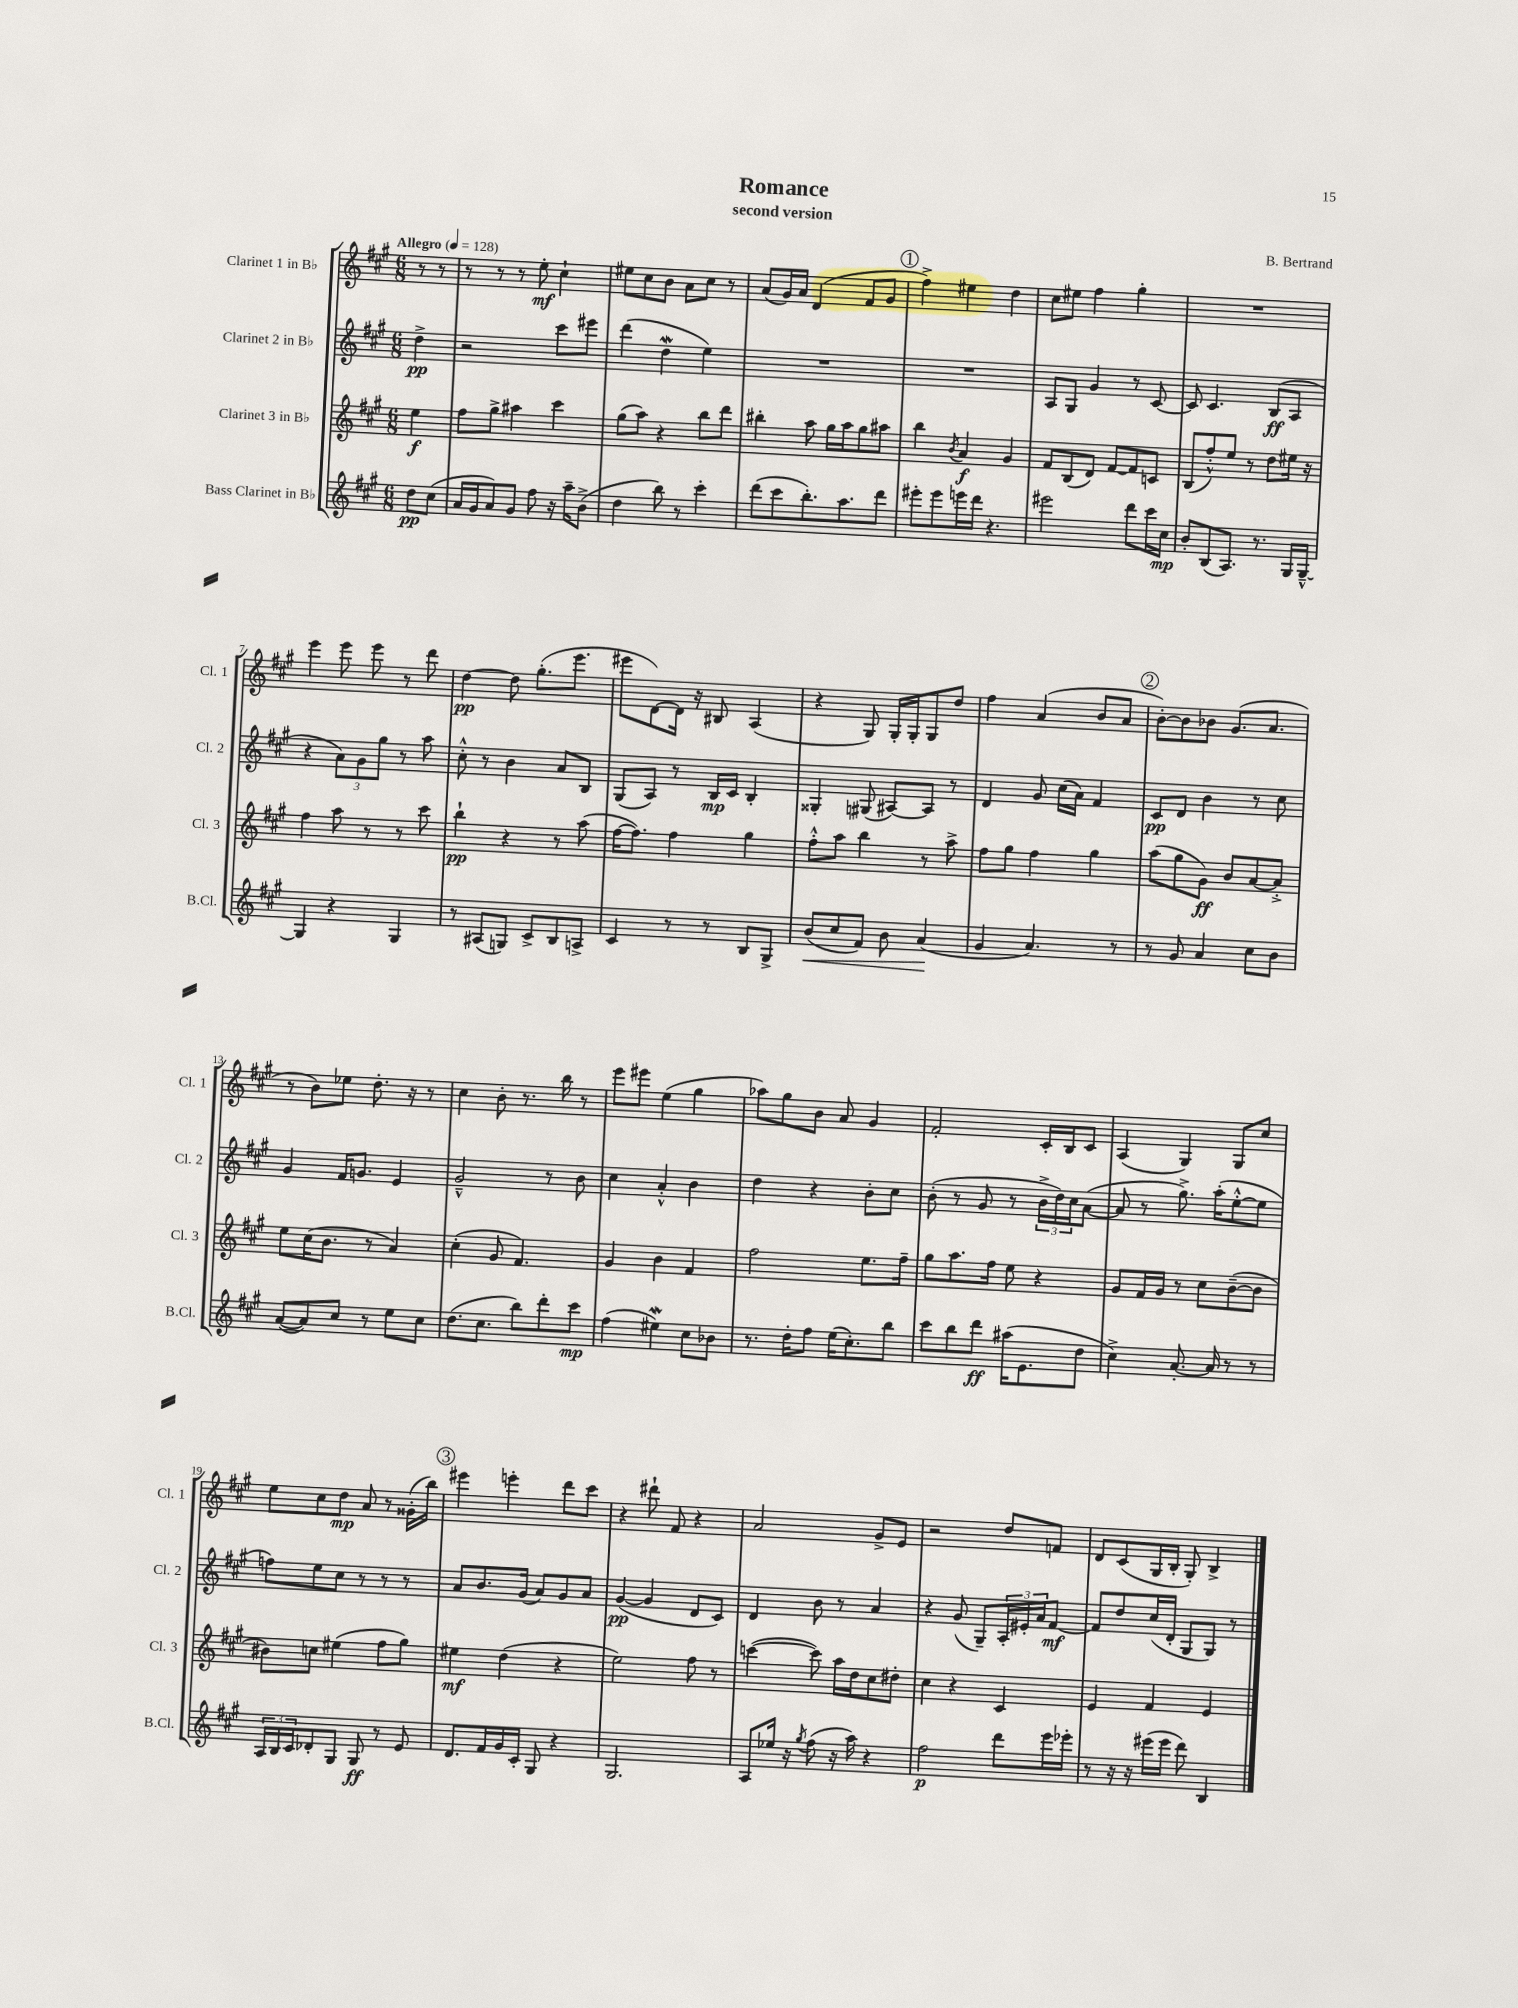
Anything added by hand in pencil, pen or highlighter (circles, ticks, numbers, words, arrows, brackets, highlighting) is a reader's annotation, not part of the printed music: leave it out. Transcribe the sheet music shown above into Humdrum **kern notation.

**kern	**dynam	**kern	**dynam	**kern	**dynam	**kern	**dynam
*part4	*part4	*part3	*part3	*part2	*part2	*part1	*part1
*staff4	*staff4	*staff3	*staff3	*staff2	*staff2	*staff1	*staff1
*I"Bass Clarinet in B♭	*	*I"Clarinet 3 in B♭	*	*I"Clarinet 2 in B♭	*	*I"Clarinet 1 in B♭	*
*I'B.Cl.	*	*I'Cl. 3	*	*I'Cl. 2	*	*I'Cl. 1	*
*clefG2	*	*clefG2	*	*clefG2	*	*clefG2	*
*k[f#c#g#]	*	*k[f#c#g#]	*	*k[f#c#g#]	*	*k[f#c#g#]	*
*M6/8	*	*M6/8	*	*M6/8	*	*M6/8	*
*MM128	*	*MM128	*	*MM128	*	*MM128	*
=	=	=	=	=	=	=	=
!	!	!	!	!	!	!LO:TX:a:B:t=Allegro	!
8dd\L	pp	4ee\	f	4dd^\	pp	8r	.
(8cc#\J	.	.	.	.	.	8r	.
=1	=1	=1	=1	=1	=1	=1	=1
16a/LL	.	8ff#\L	.	2r	.	8r	.
16g#/J	.	.	.	.	.	.	.
8a/)	.	8gg#^\J	.	.	.	8r	.
8g#/J	.	4aa#X\	.	.	.	8r	.
8ff#\	.	.	.	.	.	8ee'\	mf
16r	.	4ccc#\	.	8ccc#\L	.	4cc#`\	.
16aa~\KL	.	.	.	.	.	.	.
(8b^\J	.	.	.	8eee#X\J	.	.	.
=2	=2	=2	=2	=2	=2	=2	=2
4dd\	.	(8gg#\L	.	(4ddd\	.	8ee#X\L	.
.	.	8aa\J)	.	.	.	8cc#\	.
8bb\)	.	4r	.	4ddw\	.	8b\J	.
8r	.	.	.	.	.	8a\L	.
4ccc#'\	.	8bb\L	.	4ee\)	.	8cc#\J	.
.	.	8ddd\J	.	.	.	8r	.
=3	=3	=3	=3	=3	=3	=3	=3
(8ddd\L	.	4bb#X'\	.	2.r	.	(8a/L	.
8ccc#\	.	.	.	.	.	16g#/L)	.
.	.	.	.	.	.	16a/JJ	.
8.bb'\)	.	8aa\	.	.	.	(4d/	.
.	.	16gg#\LL	.	.	.	.	.
8.aa\	.	16aa\J	.	.	.	.	.
.	.	8gg#\	.	.	.	8f#/L	.
8ddd\J	.	8aa#X\J	.	.	.	8g#/J	.
!!LO:REH:place=s1:t=1
=4	=4	=4	=4	=4	=4	=4	=4
8eee#X'\L	.	4bb\	.	2.r	.	4ff#^\)	.
8eee#\	.	.	.	.	.	.	.
.	.	8qb/	.	.	.	.	.
16eeen\L	.	4a/	f	.	.	4ee#X\	.
16ddd\JJ	.	.	.	.	.	.	.
4.r	.	.	.	.	.	.	.
.	.	4g#/	.	.	.	4dd\	.
=5	=5	=5	=5	=5	=5	=5	=5
2eee#X\	.	8f#/L	.	8A/L	.	8cc#\L	.
.	.	(8B/	.	8G#/J	.	8ee#X\J	.
.	.	8d/J)	.	4g#/	.	4ff#\	.
.	.	[8f#/L	.	.	.	.	.
8ddd\L	.	8f#/]	.	8r	.	4gg#'\	.
16ccc#\L	.	8cn/J	.	[8c#/	.	.	.
16cc#\JJ	mp	.	.	.	.	.	.
=6	=6	=6	=6	=6	=6	=6	=6
8b'/L	.	(8B/L	.	8c#/]	.	2.r	.
(8B/	.	8ff#'^^/)	.	4.c#/	.	.	.
8.A/J)	.	8ee/J	.	.	.	.	.
.	.	8r	.	.	.	.	.
8.r	.	.	.	.	.	.	.
.	.	8dd\L	.	(8B/L	ff	.	.
16G#/LL	.	16ee#X\Jk	.	8A/J	.	.	.
[16G#~^^/JJ	.	16r	.	.	.	.	.
!!LO:LB:g=z
=7	=7	=7	=7	=7	=7	=7	=7
4G#/]	.	4ff#\	.	4r	.	4eee\	.
4r	.	8aa\	.	12a\L)	.	8eee\	.
.	.	.	.	12g#\	.	.	.
.	.	8r	.	.	.	8eee\	.
.	.	.	.	12gg#\J	.	.	.
4G#/	.	8r	.	8r	.	8r	.
.	.	8ccc#\	.	8aa\	.	8ddd\	.
=8	=8	=8	=8	=8	=8	=8	=8
8r	.	4bb`\	pp	8cc#'^^\	.	[4dd\	pp
(8A#X/L	.	.	.	8r	.	.	.
8Gn/J)	.	4r	.	4b\	.	8dd\]	.
8c#^/L	.	.	.	.	.	(8.gg#'\L	.
8B/	.	8r	.	8a/L	.	.	.
.	.	.	.	.	.	8.eee\J	.
8An^/J	.	(8aa\	.	8B/J	.	.	.
=9	=9	=9	=9	=9	=9	=9	=9
4c#/	.	[16ff#\KL	.	(8G#/L	.	8eee#X\L	.
.	.	8.ff#\J])	.	.	.	.	.
.	.	.	.	8A/J)	.	[8d\)	.
8r	.	4ff#\	.	8r	.	16d\Jk]	.
.	.	.	.	.	.	16r	.
8r	.	.	.	16B/LL	mp	8B#X/	.
.	.	.	.	16c#/JJ	.	.	.
8B/L	.	4gg#\	.	4B'/	.	(4A/	.
8G#^/J	.	.	.	.	.	.	.
=10	=10	=10	=10	=10	=10	=10	=10
!	!LO:HP:b	!	!	!	!	!	!
(8b/L	<	8ff#'^^\L	.	4G##X'/	.	4r	.
8cc#/	.	8aa\J	.	.	.	.	.
8f#/J)	.	4bb\	.	(8G#X/	.	8G#/)	.
8b\	.	.	.	[8A#X/L)	.	16G#'/LL	.
.	.	.	.	.	.	16G#'/J	.
(4a/	.	8r	.	8A#/J]	.	8G#/	.
.	.	8aa^\	.	8r	.	8dd/J	.
.	[	.	.	.	.	.	.
=11	=11	=11	=11	=11	=11	=11	=11
4g#/	.	8ff#\L	.	4d/	.	4ff#\	.
.	.	8gg#\J	.	.	.	.	.
4.a/)	.	4ff#\	.	8g#/	.	(4a/	.
.	.	.	.	(16cc#\LL	.	.	.
.	.	.	.	16a\JJ)	.	.	.
.	.	4gg#\	.	4f#/	.	8b/L	.
8r	.	.	.	.	.	8a/J	.
!!LO:REH:place=s1:t=2
=12	=12	=12	=12	=12	=12	=12	=12
8r	.	(8aa\L	.	8c#/L	pp	[8b'\L)	.
8g#/	.	8gg#\	.	8d/J	.	8b\]	.
4a/	.	8g#\J)	ff	4b\	.	8b-X\J	.
.	.	8b/L	.	.	.	(8.g#/L	.
8cc#\L	.	[8a/	.	8r	.	.	.
.	.	.	.	.	.	8.a/J	.
8b\J	.	8a'^/J]	.	8cc#\	.	.	.
!!LO:LB:g=z
=13	=13	=13	=13	=13	=13	=13	=13
([8a/L	.	8ee\L	.	4g#/	.	8r	.
8a/])	.	(16cc#\K	.	.	.	8b\L)	.
.	.	8.b\J	.	.	.	.	.
8cc#/J	.	.	.	16f#/KL	.	8ee-X\J	.
.	.	.	.	8.gn/J	.	.	.
8r	.	8r	.	.	.	8.dd'\	.
8ee\L	.	4a/)	.	4e/	.	.	.
.	.	.	.	.	.	16r	.
8cc#\J	.	.	.	.	.	8r	.
=14	=14	=14	=14	=14	=14	=14	=14
(8.dd\L	.	(4cc#'\	.	2g#~^^/	.	4cc#\	.
8.cc#\J	.	.	.	.	.	.	.
.	.	8g#/	.	.	.	8b'\	.
8bb\L)	.	4.f#/)	.	.	.	8.r	.
8ddd'\	.	.	.	8r	.	.	.
.	.	.	.	.	.	16bb\	.
8ccc#\J	mp	.	.	8b\	.	8r	.
=15	=15	=15	=15	=15	=15	=15	=15
(4ff#\	.	4g#/	.	4cc#\	.	8eee\L	.
.	.	.	.	.	.	8eee#X\J	.
4ee#XW\)	.	4b\	.	4a'^^/	.	(4ee\	.
8cc#\L	.	4f#/	.	4b\	.	4gg#\	.
8b-X\J	.	.	.	.	.	.	.
=16	=16	=16	=16	=16	=16	=16	=16
8.r	.	2ff#\	.	4dd\	.	8aa-X\L)	.
.	.	.	.	.	.	8gg#\	.
16dd'\KL	.	.	.	.	.	.	.
8ff#\J	.	.	.	4r	.	8b\J	.
(16ee\KL	.	.	.	.	.	8a/	.
8.cc#'\)	.	.	.	.	.	.	.
.	.	8.ee\L	.	8b'\L	.	4g#/	.
8bb\J	.	.	.	8cc#\J	.	.	.
.	.	16ff#~\Jk	.	.	.	.	.
=17	=17	=17	=17	=17	=17	=17	=17
8ccc#\L	.	8gg#\L	.	(8b'\	.	2f#'/	.
8bb\	.	8.aa\	.	8r	.	.	.
8ddd\J	ff	.	.	8g#/	.	.	.
.	.	16ff#\Jk	.	.	.	.	.
(16aa#X\KL	.	8ee\	.	8r	.	.	.
8.e\	.	.	.	.	.	.	.
.	.	4r	.	24b^\LL	.	16c#'/LL	.
.	.	.	.	24dd\)	.	.	.
.	.	.	.	.	.	16B/J	.
.	.	.	.	24cc#\J	.	.	.
8dd\J	.	.	.	([8a\J	.	8c#/J	.
=18	=18	=18	=18	=18	=18	=18	=18
4cc#^\)	.	8g#/L	.	8a/]	.	(4A/	.
.	.	16f#/L	.	8r	.	.	.
.	.	16g#/JJ	.	.	.	.	.
[8.a'/	.	8r	.	8.gg#^\)	.	4G#/)	.
.	.	8cc#\L	.	.	.	.	.
16a/]	.	.	.	(16aa'\KL	.	.	.
8r	.	([8b~\	.	[8ee'^^\	.	8G#/L	.
8r	.	8b\J]	.	8ee\J]	.	8cc#/J	.
!!LO:LB:g=z
=19	=19	=19	=19	=19	=19	=19	=19
24A/LL	.	8b#X\L)	.	8ffn\L)	.	8ee\L	.
24B/	.	.	.	.	.	.	.
24c#/J	.	.	.	.	.	.	.
8d-X'/	.	8ccn\J	.	8ee\	.	8cc#\	.
8G#/J	.	(4ee#X\	.	8cc#\J	.	8dd\J	mp
8G#/	ff	.	.	8r	.	8a/	.
8r	.	8ff#\L	.	8r	.	8r	.
8e/	.	8gg#\J)	.	8r	.	(16g##X'\LL	.
.	.	.	.	.	.	16bb\JJ)	.
!!LO:REH:place=s1:t=3
=20	=20	=20	=20	=20	=20	=20	=20
8.d/L	.	4ee#X\	mf	8a/L	.	4eee#X\	.
.	.	.	.	8.b/	.	.	.
16f#/L	.	.	.	.	.	.	.
16g#/	.	(4dd\	.	.	.	4eeen'\	.
16c#'/JJ	.	.	.	(16g#/Jk	.	.	.
8G#/	.	.	.	8a/L)	.	.	.
4r	.	4r	.	8g#/	.	8ddd\L	.
.	.	.	.	8a/J	.	8ccc#\J	.
=21	=21	=21	=21	=21	=21	=21	=21
2.G#/	.	2ee\)	.	([4g#/	pp	4r	.
.	.	.	.	4g#/]	.	8ddd#X`\	.
.	.	.	.	.	.	8f#/	.
.	.	8ff#\	.	8d/L	.	4r	.
.	.	8r	.	8c#/J)	.	.	.
=22	=22	=22	=22	=22	=22	=22	=22
8A/L	.	([4cccn\	.	4d/	.	2a/	.
16ee-X/Jk	.	.	.	.	.	.	.
16r	.	.	.	.	.	.	.
8qgg#/	.	.	.	.	.	.	.
(8ff#\	.	8ccc\])	.	8b\	.	.	.
16r	.	16aa\LL	.	8r	.	.	.
16aa\)	.	16dd\J	.	.	.	.	.
4r	.	8cc#\	.	4a/	.	8g#^/L	.
.	.	8dd#X'\J	.	.	.	8e/J	.
=23	=23	=23	=23	=23	=23	=23	=23
2ff#\	p	4cc#\	.	4r	.	2r	.
.	.	4r	.	(8g#/	.	.	.
.	.	.	.	8G#~/L)	.	.	.
8ddd\L	.	4c#/	.	24A'/L	.	8dd/L	.
.	.	.	.	24e#X'/	.	.	.
.	.	.	.	24a/J	.	.	.
16eee\L	.	.	.	[8f#/J	mf	8fn/J	.
16eee-X'\JJ	.	.	.	.	.	.	.
=24	=24	=24	=24	=24	=24	=24	=24
8r	.	4e/	.	8f#/L]	.	8d/L	.
16r	.	.	.	8dd/	.	(8c#/	.
16r	.	.	.	.	.	.	.
(16eee#X\LL	.	4f#/	.	(16cc#/L	.	16G#/L	.
16eee#\JJ	.	.	.	16d'/JJ	.	16B'/JJ	.
8ddd\)	.	.	.	8G#/L	.	8G#'/)	.
4B/	.	4e/	.	8G#/J)	.	4B^/	.
.	.	.	.	8r	.	.	.
==	==	==	==	==	==	==	==
*-	*-	*-	*-	*-	*-	*-	*-
